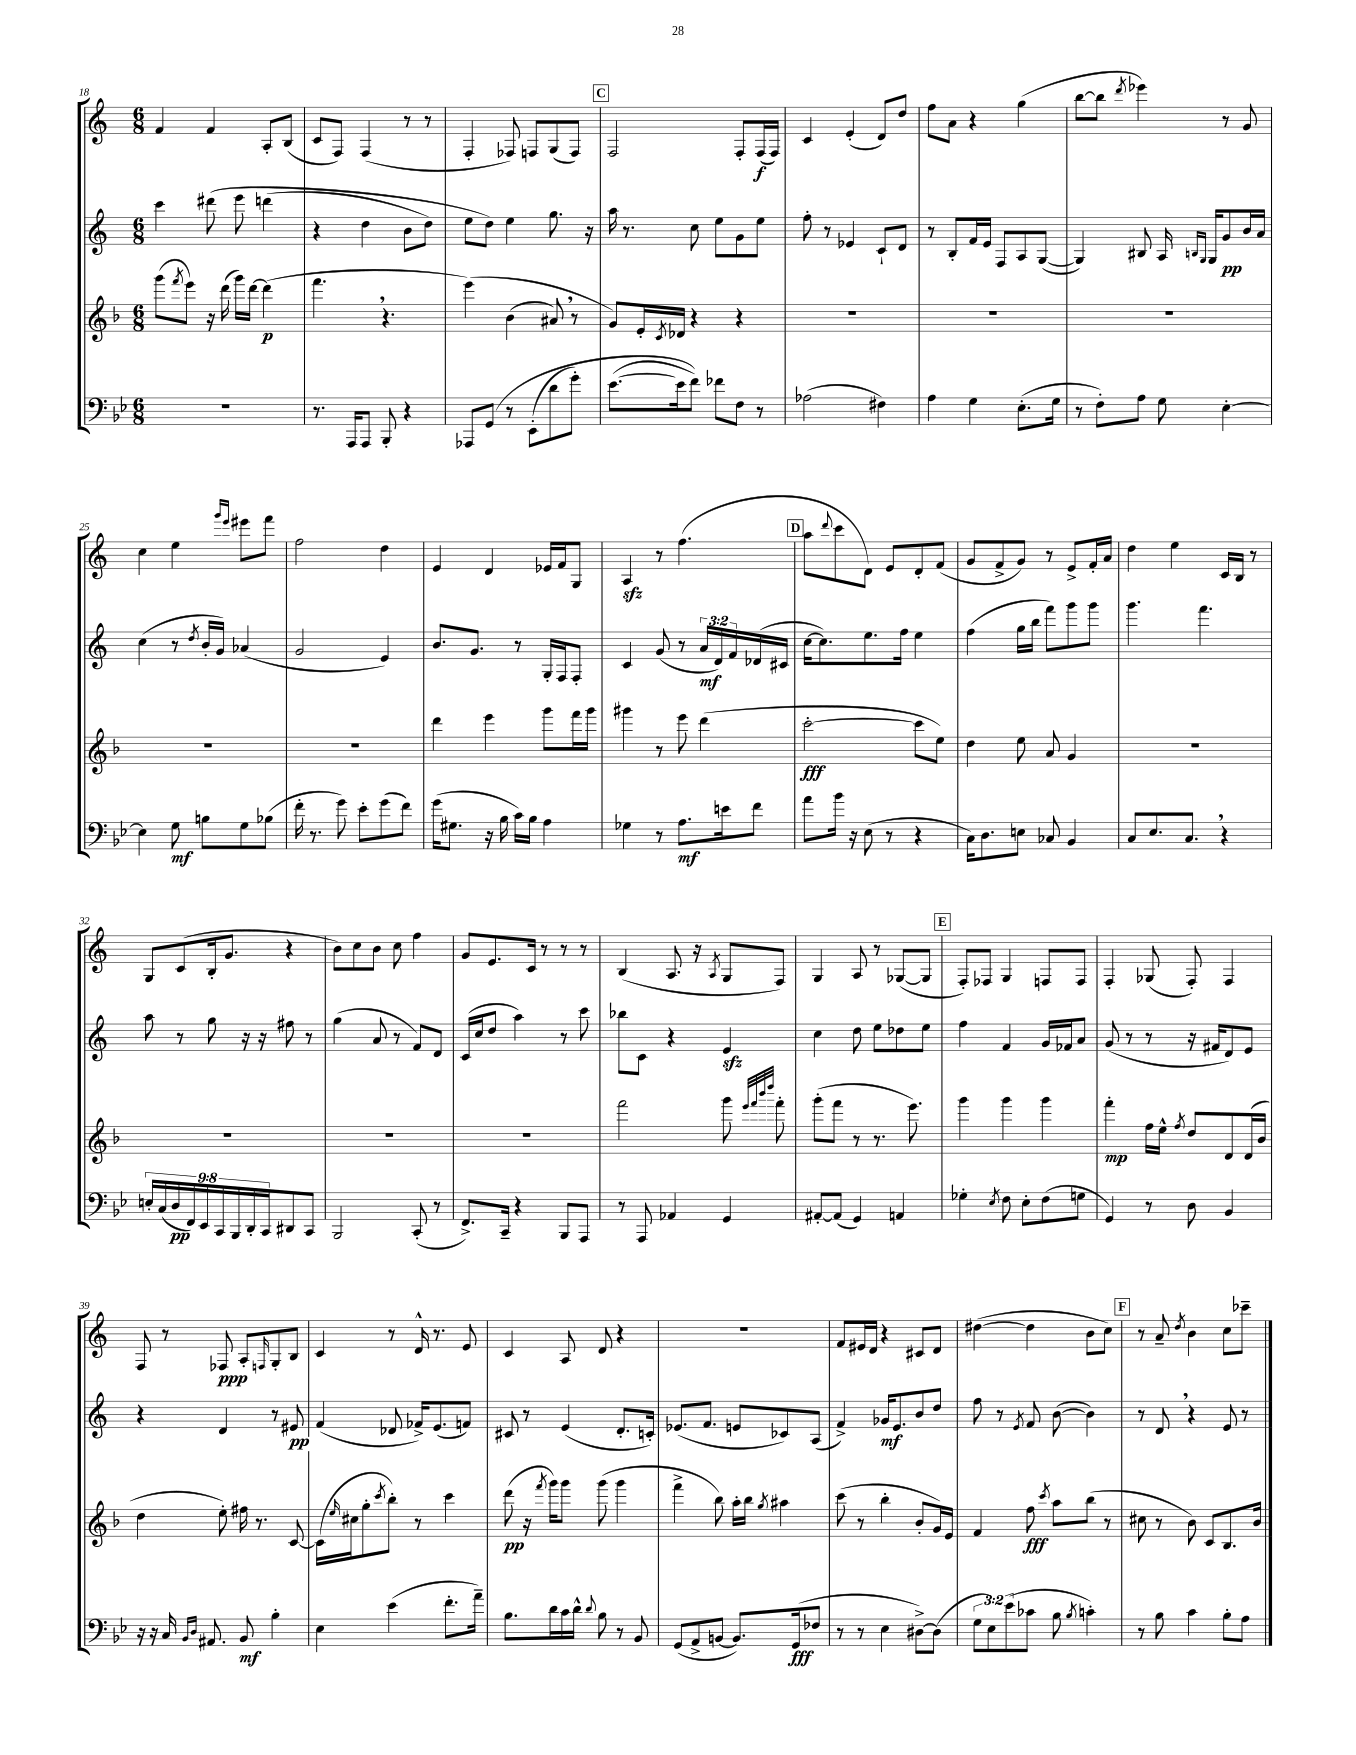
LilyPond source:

<<
\new StaffGroup <<
\new Staff = "s0" {
    \clef treble \key c \major \numericTimeSignature \time 6/8
    f'4 f'4 a8-. b8( |
    c'8 f8) f4( r8 r8 |
    f4-. fes8) f8 g8( f8) |
    \mark \markup { \box "C" } f2 f8-. f16\f( f16) |
    c'4 e'4-.( d'8) d''8 |
    f''8 a'8 r4 g''4( |
    b''8~ b''8 \acciaccatura { d'''8 } ees'''4) r8 g'8 |
    c''4 e''4 \grace { g'''16 e'''16 } eis'''8 f'''8 |
    f''2 d''4 |
    e'4 d'4 ees'16 f'16 g8 |
    a4\sfz r8 f''4.( |
    \mark \markup { \box "D" } a''8 \appoggiatura { d'''8 } c'''8 d'8) e'8 d'8-. f'8( |
    g'8 f'8-> g'8) r8 e'8-> f'16-. a'16 |
    d''4 e''4 c'16 b16 r8 |
    g8 c'8( b16-. g'8. r4 |
    b'8) c''8 b'8 c''8 f''4 |
    g'8 e'8. c'16 r8 r8 r8 |
    b4( a8. r16 \acciaccatura { a8 } g8 f8) |
    g4 a8 r8 ges8~( ges8 |
    \mark \markup { \box "E" } f8-.) fes8 g4 f8 f8 |
    f4-. ges8( f8-.) f4 |
    f8 r8 fes8\ppp a8-. \grace { f16 } g8-. b8 |
    c'4 r8 d'16-^ r8. e'8 |
    c'4 a8 d'8 r4 |
    R2. |
    f'8 eis'16 d'16 r4 cis'8 d'8 |
    dis''4~( dis''4 b'8 c''8) |
    \mark \markup { \box "F" } r8 a'8-- \acciaccatura { d''8 } b'4 c''8 ces'''8-- \bar "|." |
}
\new Staff = "s1" {
    \clef treble \key c \major \numericTimeSignature \time 6/8 \override Staff.TupletNumber.text = #tuplet-number::calc-fraction-text
    c'''4 dis'''8\( e'''8 d'''4( |
    r4 d''4 b'8 d''8) |
    e''8 d''8\) e''4 g''8. r16 |
    \mark \markup { \box "C" } a''16 r8. c''8 e''8 g'8 e''8 |
    f''8-. r8 ees'4 c'8-! d'8 |
    r8 b8-. f'16 e'16 f8 a8 g8~( |
    g4) bis8 a16 \grace { b16 g16 } g16 g'8\pp b'16 a'16 |
    c''4( r8 \acciaccatura { d''8 } b'16-. g'16) aes'4( |
    g'2 e'4) |
    b'8. g'8. r8 g16-. f16 f8-. |
    c'4 g'8( r8 \tuplet 3/2 { a'16\mf d'16) f'16 } des'16( cis'16 |
    \mark \markup { \box "D" } c''16~ c''8.) e''8. f''16 e''4 |
    f''4( g''16 b''16 f'''8) g'''8 g'''8 |
    g'''4. f'''4. |
    a''8 r8 g''8 r16 r16 fis''8 r8 |
    g''4( a'8 r8 f'8) d'8 |
    c'16( c''16 d''8 a''4) r8 c'''8 |
    bes''8 c'8 r4 e'4\sfz |
    c''4 d''8 e''8 des''8 e''8 |
    \mark \markup { \box "E" } f''4 f'4 g'16 fes'16 a'8 |
    g'8( r8 r8 r16 fis'16 d'8) e'8 |
    r4 d'4 r8 eis'8\pp |
    f'4( des'8 fes'16->) e'8.( f'8) |
    cis'8 r8 e'4( d'8.-. c'16-.) |
    ees'8.( f'8. e'8 ces'8) a8( |
    f'4->) ges'16\mf e'8. b'8 d''8 |
    f''8 r8 \acciaccatura { e'8 } f'8 b'8~( b'4) |
    \mark \markup { \box "F" } r8 d'8 \breathe r4 e'8 r8 \bar "|." |
}
\new Staff = "s2" {
    \clef treble \key f \major \numericTimeSignature \time 6/8
    g'''8( \acciaccatura { f'''8 } e'''8) r16 d'''16( g'''16) d'''16~ d'''4\p( |
    f'''4. \breathe r4. |
    e'''4)\( bes'4( ais'8) \breathe r8 |
    \mark \markup { \box "C" } g'8\) e'16-. \acciaccatura { c'8 } des'16 r4 r4 |
    R2. |
    R2. |
    R2. |
    R2. |
    R2. |
    d'''4 e'''4 g'''8 f'''16 g'''16 |
    gis'''4 r8 e'''8 d'''4( |
    \mark \markup { \box "D" } c'''2~-.\fff c'''8 e''8) |
    d''4 e''8 a'8 g'4 |
    R2. |
    R2. |
    R2. |
    R2. |
    f'''2 g'''8 \grace { e'''32 f'''32 bes'''32 d''''32 } f'''8-. |
    g'''8-.( f'''8 r8 r8. e'''8.) |
    \mark \markup { \box "E" } g'''4 g'''4 g'''4 |
    f'''4-.\mp f''16 e''16-^ \acciaccatura { f''8 } d''8 d'8 d'16( bes'16 |
    d''4 e''8-.) fis''16 r8. c'8~ |
    c'16( \grace { e''16 } cis''16 g''8-. \acciaccatura { c'''8 } bes''8-.) r8 c'''4 |
    d'''8\pp( r16 \acciaccatura { f'''8 } g'''16) g'''8 g'''8( g'''4 |
    f'''4-> bes''8) a''16-. bes''16 \acciaccatura { g''8 } ais''4 |
    c'''8( r8 bes''4-. bes'8-. g'16) e'16 |
    f'4 f''8\fff \acciaccatura { c'''8 } a''8 bes''8( r8 |
    \mark \markup { \box "F" } cis''8 r8 bes'8) c'8 bes8. bes'16 \bar "|." |
}
\new Staff = "s3" {
    \clef bass \key bes \major \numericTimeSignature \time 6/8 \override Staff.TupletNumber.text = #tuplet-number::calc-fraction-text
    R2. |
    r8. a,,16 a,,8 bes,,8-. r4 |
    aes,,8 g,8\( r8 ees,8-.( d'8 g'8-.) |
    \mark \markup { \box "C" } ees'8.~( ees'16 f'8)\) fes'8 f8 r8 |
    aes2( fis4) |
    a4 g4 ees8.-.( g16 |
    r8 f8-.) a8 g8 ees4~-. |
    ees4 g8\mf b8 g8 bes8( |
    f'16-. r8. g'8) ees'8-. g'8( f'8) |
    g'16( gis8. r16 bes16 c'16) bes16 a4 |
    ges4 r8 a8.\mf e'16 f'8 |
    \mark \markup { \box "D" } a'8 bes'16 r16 ees8( r8 r4 |
    c16) d8. e8 ces8 bes,4 |
    c8 ees8. c8. \breathe r4 |
    \tuplet 9/8 { e16-. c16( d16\pp f,16) ees,16 c,16 bes,,16 d,16-. c,16 } dis,8 c,8 |
    bes,,2 c,8-.( r8 |
    f,8.->) c,16-- r4 bes,,8 a,,8 |
    r8 a,,8 aes,4 g,4 |
    ais,8~-. ais,8( g,4) a,4 |
    \mark \markup { \box "E" } ges4-. \acciaccatura { ees8 } f8 ees8-. f8( g8 |
    g,4) r8 d8 bes,4 |
    r16 r16 c16 \grace { bes,16 d16 } ais,8. bes,8\mf bes4-. |
    ees4 ees'4( f'8.-. a'16--) |
    bes8. d'16 c'16 d'16-^ \appoggiatura { d'8 } bes8 r8 bes,8 |
    g,8( a,8-> b,8~ b,8.) g,16\fff( fes8 |
    r8 r8 ees4 dis8~->) dis8( |
    \tuplet 3/2 { g8 ees8) ees'8( } ces'8 bes8 \acciaccatura { bes8 } c'4-.) |
    \mark \markup { \box "F" } r8 bes8 c'4 bes8-. a8 \bar "|." |
}
>>
>>
\layout { \context { \Score currentBarNumber = #18 } }
